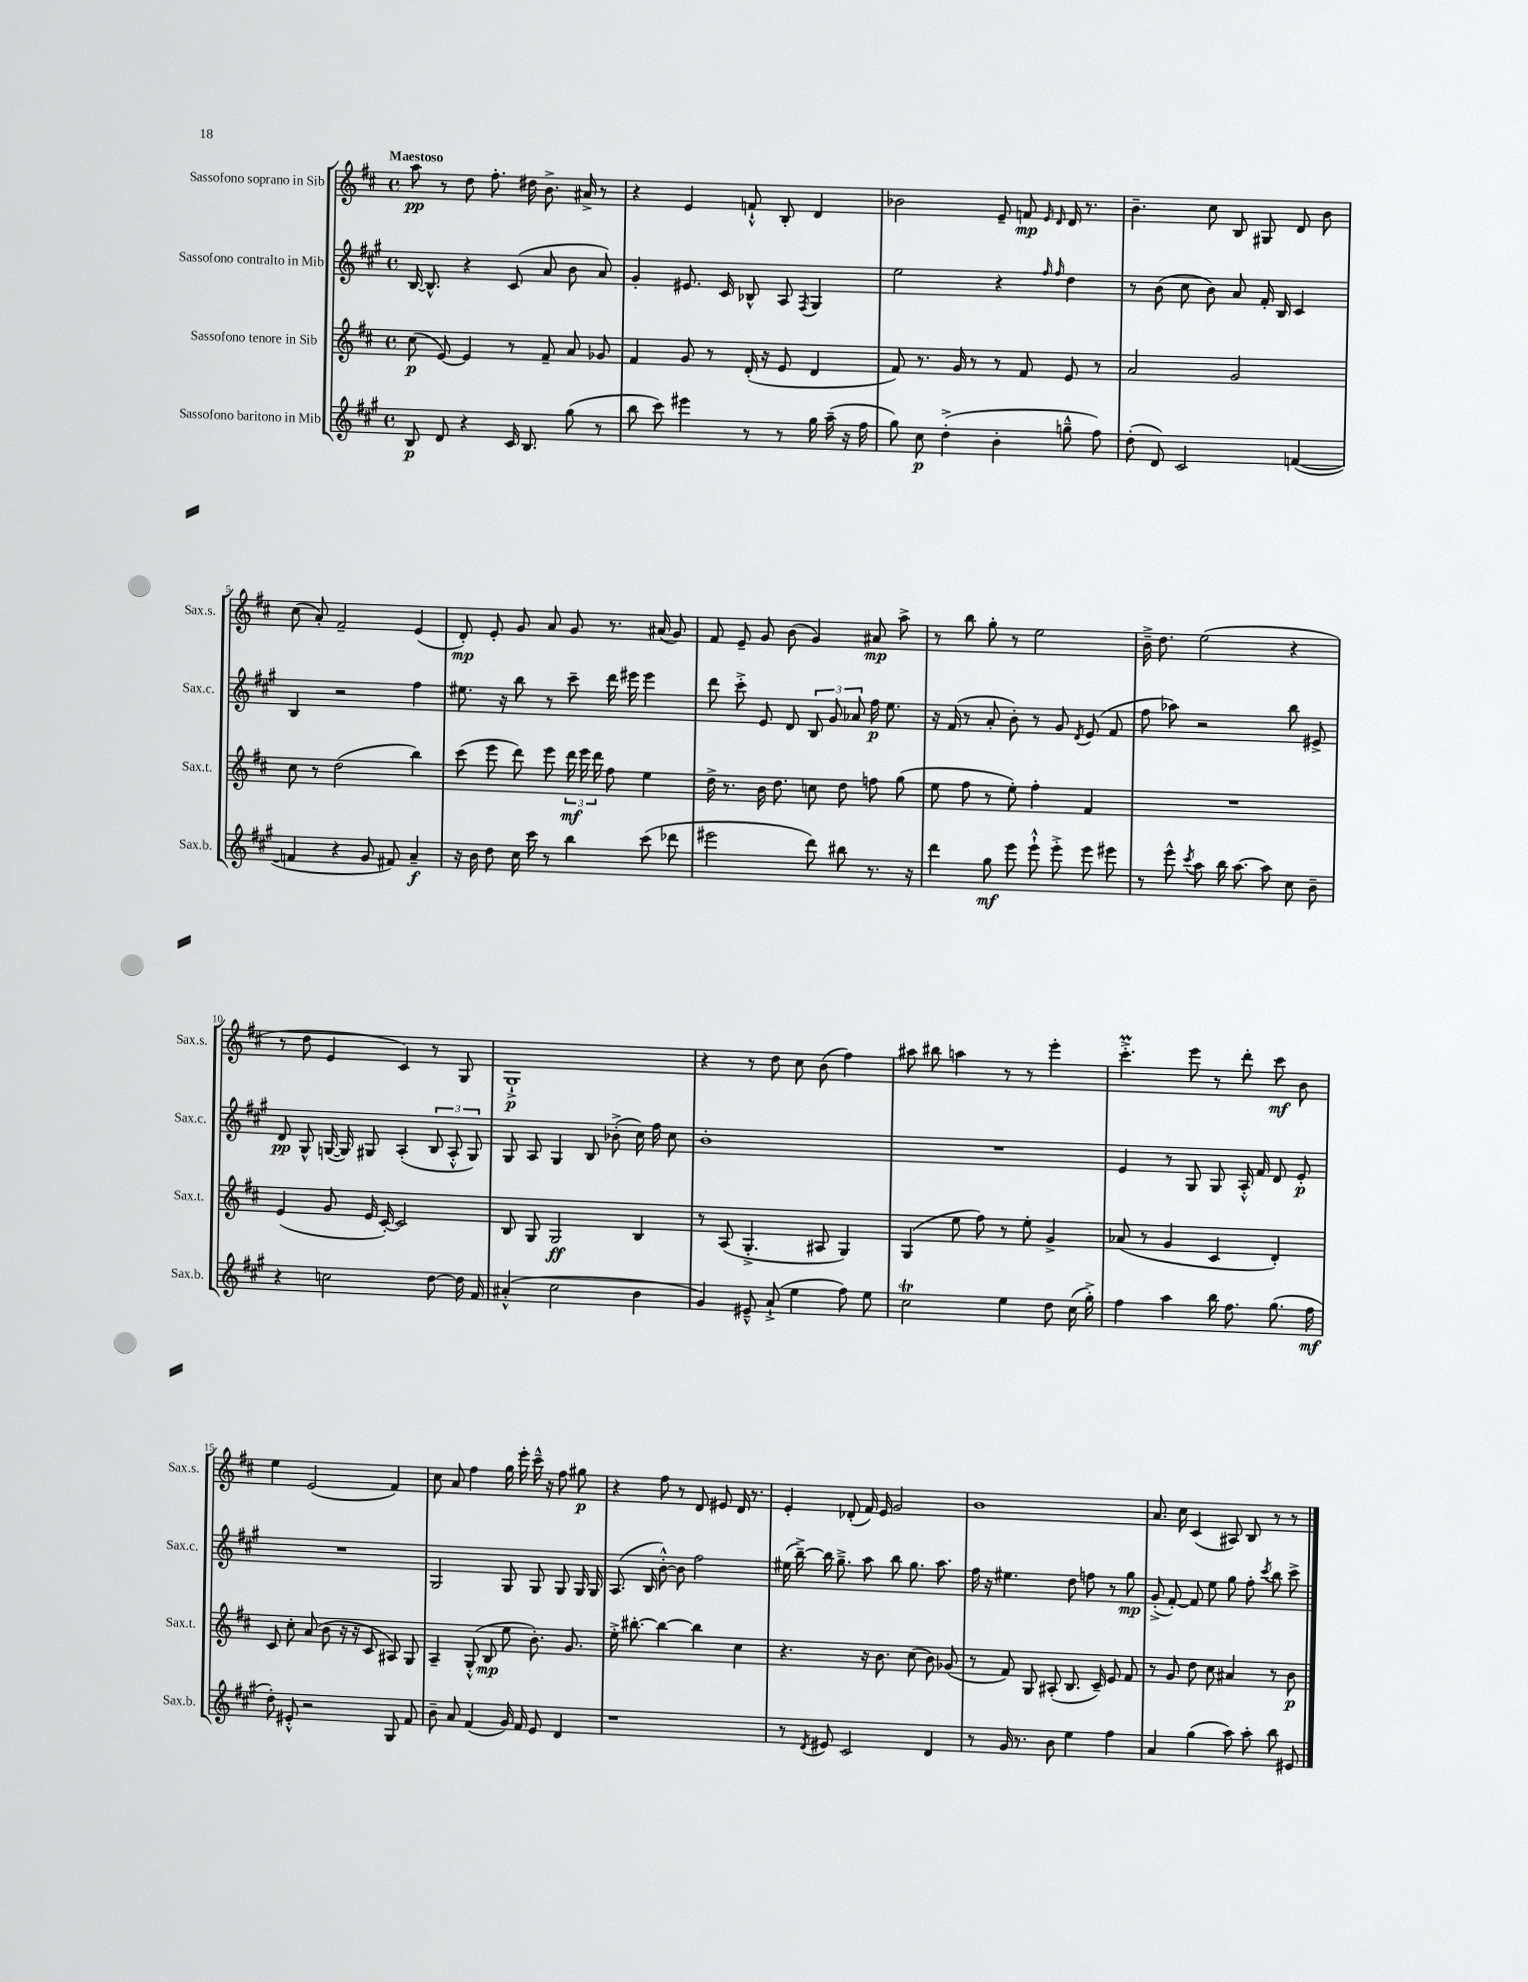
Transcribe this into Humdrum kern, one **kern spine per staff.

**kern	**kern	**kern	**kern
*staff4	*staff3	*staff2	*staff1
*clefG2	*clefG2	*clefG2	*clefG2
*k[f#c#g#]	*k[f#c#]	*k[f#c#g#]	*k[f#c#]
*M4/4	*M4/4	*M4/4	*M4/4
*met(c)	*met(c)	*met(c)	*met(c)
8B	(8cc#	[16B	8aa
.	.	8.B^^]	.
8d	[8e)	.	8r
4r	4e]	4r	8dd
.	.	.	8.ff#'
16c#	8r	(8c#	.
8.B	.	.	16dd#
.	8f#~	8a	8.b^
(8gg#	8a	8b	.
.	.	.	16a#^
8r	8g-	8a)	8r
=	=	=	=
8bb	4f#	4g#'	4r
8ccc#)	.	.	.
4eee#	8g	8.e#	4e
.	8r	.	.
.	.	16c#	.
8r	(16d'	8B-^^	8f`^^
.	16r	.	.
8r	8e	8A	8B'
.	.	8qF#	.
16gg#	4d	4G#	4d
(16aa~	.	.	.
16r	.	.	.
16ff#	.	.	.
=	=	=	=
8gg#)	8f#)	2ee	2b-
8cc#	8.r	.	.
(4dd'^	.	.	.
.	16g	.	.
.	8r	.	.
4b'	8r	4r	8e~
.	8f#	.	8f
.	.	16qqff#	16qqe
.	.	16qqff#	16qqd
8gg~^^	8e	4dd	16d
.	.	.	8.r
8ff#)	8r	.	.
=	=	=	=
(8dd'	2a	8r	4.b~
8d)	.	(8b	.
2c#	.	8cc#	.
.	.	8b)	8cc#
.	2g	8a	8B
.	.	16f#'	8G#
.	.	16B	.
([4f	.	4c#	8d
.	.	.	8b
=	=	=	=
4f]	8cc#	4B	(8cc#
.	8r	.	8a')
4r	(2dd	2r	2f#~
8g#	.	.	.
8f#)	.	.	.
4a~	4bb)	4ff#	(4e
=	=	=	=
16r	(8ccc#	8.ee#	8d')
16b	.	.	.
8dd	8eee	.	8e'
.	.	16r	.
16cc#	8ddd)	8bb	8g
16ccc#	.	.	.
8r	8eee	8r	8a
4bb	24ddd	8ccc#~	8g
.	24eee	.	.
.	24ddd	.	.
.	8ff#	16ddd	8.r
.	.	16eee#	.
(8ccc#	4ee	4eee#	.
.	.	.	(16a#
8ddd-	.	.	8g)
=	=	=	=
2eee#	16dd^	8ddd	8f#
.	8.r	.	.
.	.	8ccc#'^	8e~
.	16b	8e	8g
.	8.dd	.	.
.	.	8d	(8b
8ddd)	8cc	12B	4g)
.	.	12g#	.
8bb#	8dd	.	.
.	.	12a-	.
8.r	8ff	16ff#	8a#
.	.	8.ee	.
.	(8gg	.	8aa^
16r	.	.	.
=	=	=	=
4ddd	8ee	16r	8r
.	.	(16f#	.
.	8ff#	8r	8bb
8gg#	8r	8a'	8gg'
8eee	8ee')	8b')	8r
8eee`^^	4ff#'	8r	2ee
8eee'^	.	8g#	.
.	.	8qd	.
8eee	4f#	(8e	.
8eee#	.	8f#	.
=	=	=	=
8r	1r	8ff#	16b~^
.	.	.	8.dd
8eee^^	.	8aa-)	.
8qccc#	.	.	.
8aa	.	2r	(2ee
16bb	.	.	.
[8.aa	.	.	.
8aa]	.	.	.
8cc#	.	8bb	4r
8b~	.	8e#^	.
=	=	=	=
4r	(4e	8d	8r
.	.	8G#^^	8dd
2cc	8g	([16G	4e
.	.	16G])	.
.	16e	8G#	.
.	[16c#')	.	.
.	2c#]	(4A'	4c#)
[8dd	.	12B	8r
.	.	12A'^^	.
16dd]	.	.	8G
.	.	12G#)	.
16f#	.	.	.
=	=	=	=
(4a#'^^	8B	8G#	1G`^
.	8G	8A	.
2cc#	2G	4G#	.
.	.	8B	.
.	.	(8b-'^	.
4b	4B	16cc#)	.
.	.	16ff#	.
.	.	8cc#	.
=	=	=	=
4g#)	8r	1b'	4r
.	(8A	.	.
8e#~^^	4.G'^	.	8r
(8a`^	.	.	8dd
4ee	.	.	8cc#
.	8A#	.	(8b
8ff#)	4G)	.	4ff#)
8ee	.	.	.
=	=	=	=
2cc#	(4G	1r	8aa#
.	.	.	8bb#
.	8ee	.	4aa
.	8ff#)	.	.
4ee	8r	.	8r
.	8ee'	.	8r
8dd	4g^	.	4eee'
(16cc#	.	.	.
16gg#'^)	.	.	.
=	=	=	=
4ff#	(8a-	4e	4.ccc#'^
.	8r	.	.
4aa	4g	8r	.
.	.	8G#	8eee
16bb	4c#	8G#	8r
8.ff#	.	.	.
.	.	16A'^^	8ddd'
.	.	16f#	.
(8.gg#	4d')	8d	8ccc#
.	.	8e'	8b
16ff#	.	.	.
=	=	=	=
8dd')	8c#	1r	4ee
8e#'^^	8cc#'	.	.
2r	(8a	.	(2e
.	8b	.	.
.	16r	.	.
.	16r	.	.
.	8c#	.	.
8G#	8A#)	.	4f#)
8f#	8G	.	.
=	=	=	=
8b~	4A~	2G#	8cc#
8a	.	.	8a
(4f#	(8G'^^	.	4ff#
.	8B	.	.
16g#)	8ee	8G#	16gg
16f#	.	.	16eee'
8e	8.b')	8G#	16ccc#~^^
.	.	.	16r
4d	.	8G#	8ff#
.	8.g	.	.
.	.	16G#	8gg#
.	.	16G#	.
=	=	=	=
1r	16ee'^	(8.A	4r
.	[8.bb#'	.	.
.	.	16B	.
.	4bb#_	[8b'^^)	8ff#
.	.	8b]	8r
.	4bb#]	2ff#	8d
.	.	.	8e#
.	4cc#	.	16d
.	.	.	8.r
=	=	=	=
8r	4.r	(16ee#	4e'
.	.	[16bb~^)	.
8qd	.	.	.
8e#	.	16bb]	.
.	.	8.gg#~^	.
2c#	.	.	(8d-'
.	16r	8aa	16f#)
.	8.b	.	16e
.	.	8bb	2g
.	(8cc#	8.gg#	.
4d	8b)	.	.
.	.	8.aa	.
.	(8g-	.	.
=	=	=	=
8r	8r	16ff#	1b
.	.	16r	.
16g#	8f#)	4.ee#	.
8.r	.	.	.
.	8G	.	.
8b	(8A#'	.	.
4ee	8.B	8dd	.
.	.	8ff	.
.	16c#~)	.	.
4ff#	8e	8r	.
.	8f#	8gg#	.
=	=	=	=
4a	8r	(8g#'^	8.a
.	8g	[8f#')	.
.	.	.	16cc#
(4gg#	8dd	8f#]	(4c#
.	8cc#	8ee	.
8aa)	4a#	8gg#	8A#)
8aa'	.	8ff#'	8B
.	.	8qccc#	.
8bb	8r	8bb	8r
8e#	8b	8ccc#^	8r
==	==	==	==
*-	*-	*-	*-
